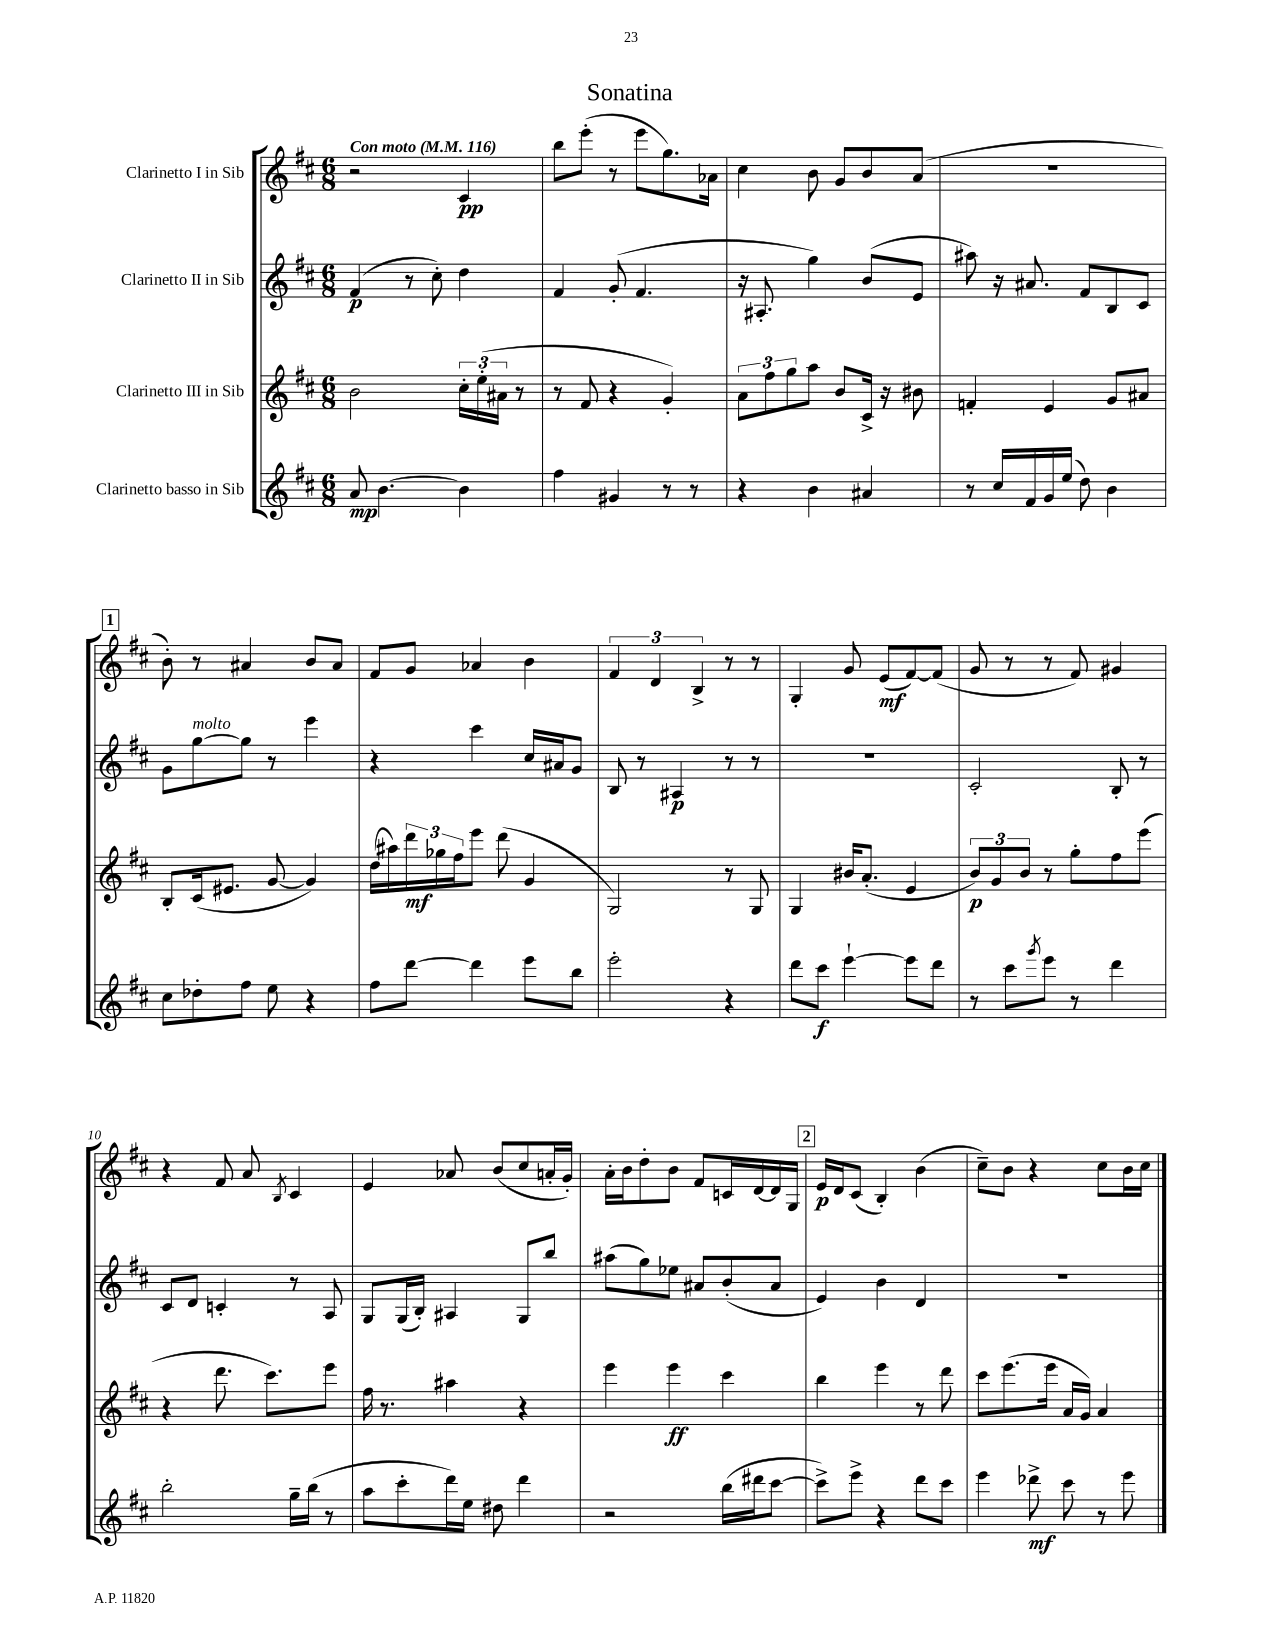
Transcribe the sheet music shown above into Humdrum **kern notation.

**kern	**dynam	**kern	**dynam	**kern	**dynam	**kern	**dynam
*part4	*part4	*part3	*part3	*part2	*part2	*part1	*part1
*staff4	*staff4	*staff3	*staff3	*staff2	*staff2	*staff1	*staff1
*I"Clarinetto basso in Sib	*	*I"Clarinetto III in Sib	*	*I"Clarinetto II in Sib	*	*I"Clarinetto I in Sib	*
*clefG2	*	*clefG2	*	*clefG2	*	*clefG2	*
*k[f#c#]	*	*k[f#c#]	*	*k[f#c#]	*	*k[f#c#]	*
*M6/8	*	*M6/8	*	*M6/8	*	*M6/8	*
*MM116	*	*MM116	*	*MM116	*	*MM116	*
=1	=1	=1	=1	=1	=1	=1	=1
!	!	!	!	!	!	!LO:TX:a:B:t=Con moto	!
8a/	mp	2b\	.	(4f#/	p	2r	.
[4.b\	.	.	.	.	.	.	.
.	.	.	.	8r	.	.	.
.	.	.	.	8cc#'\)	.	.	.
4b\]	.	24cc#'\LL	.	4dd\	.	4c#/	pp
.	.	(24ee'\	.	.	.	.	.
.	.	24a#X\JJ	.	.	.	.	.
.	.	8r	.	.	.	.	.
=2	=2	=2	=2	=2	=2	=2	=2
4ff#\	.	8r	.	4f#/	.	8bb\L	.
.	.	8f#/	.	.	.	(8eee'\J	.
4g#X/	.	4r	.	(8g'/	.	8r	.
.	.	.	.	4.f#/	.	8eee\L	.
8r	.	4g'/)	.	.	.	8.gg\)	.
8r	.	.	.	.	.	.	.
.	.	.	.	.	.	16a-X\Jk	.
=3	=3	=3	=3	=3	=3	=3	=3
4r	.	12a\L	.	16r	.	4cc#\	.
.	.	.	.	8.A#X'/	.	.	.
.	.	12ff#\	.	.	.	.	.
.	.	12gg\	.	.	.	.	.
4b\	.	8aa\J	.	4gg\)	.	8b\	.
.	.	8b/L	.	.	.	8g/L	.
4a#X/	.	16c#^/Jk	.	(8b/L	.	8b/	.
.	.	16r	.	.	.	.	.
.	.	8b#X\	.	8e/J	.	(8a/J	.
=4	=4	=4	=4	=4	=4	=4	=4
8r	.	4fn'/	.	8aa#X\)	.	2.r	.
16cc#/LL	.	.	.	16r	.	.	.
16f#/	.	.	.	8.a#X/	.	.	.
16g/	.	4e/	.	.	.	.	.
(16ee/JJ	.	.	.	.	.	.	.
8dd\)	.	.	.	8f#/L	.	.	.
4b\	.	8g/L	.	8B/	.	.	.
.	.	8a#X/J	.	8c#/J	.	.	.
!!LO:LB:g=z
!!LO:REH:place=s1:t=1
=5	=5	=5	=5	=5	=5	=5	=5
8cc#\L	.	8B'/L	.	8g\L	.	8b'\)	.
!	!	!	!	!LO:TX:a:i:t=molto	!	!	!
8dd-X'\	.	(16c#/k	.	[8gg\	.	8r	.
.	.	8.e#X/J	.	.	.	.	.
8ff#\J	.	.	.	8gg\J]	.	4a#X/	.
8ee\	.	[8g/	.	8r	.	.	.
4r	.	4g/])	.	4eee\	.	8b/L	.
.	.	.	.	.	.	8a#/J	.
=6	=6	=6	=6	=6	=6	=6	=6
8ff#\L	.	(16dd\LL	.	4r	.	8f#/L	.
.	.	16aa#X\)	.	.	.	.	.
[8ddd\J	.	24ddd\	mf	.	.	8g/J	.
.	.	24gg-X\	.	.	.	.	.
.	.	24ff#\J	.	.	.	.	.
4ddd\]	.	8eee\J	.	4ccc#\	.	4a-X/	.
.	.	(8ddd\	.	.	.	.	.
8eee\L	.	4g/	.	16cc#/LL	.	4b\	.
.	.	.	.	16a#X/J	.	.	.
8bb\J	.	.	.	8g/J	.	.	.
=7	=7	=7	=7	=7	=7	=7	=7
2eee'\	.	2G/)	.	8B/	.	6f#/	.
.	.	.	.	8r	.	.	.
.	.	.	.	.	.	6d/	.
.	.	.	.	4A#X/	p	.	.
.	.	.	.	.	.	6B^/	.
4r	.	8r	.	8r	.	8r	.
.	.	8G/	.	8r	.	8r	.
=8	=8	=8	=8	=8	=8	=8	=8
8ddd\L	.	4G/	.	2.r	.	4G'/	.
8ccc#\J	f	.	.	.	.	.	.
[4eee`\	.	16b#X/KL	.	.	.	8g/	.
.	.	(8.a'/J	.	.	.	.	.
.	.	.	.	.	.	(8e/L	mf
8eee\L]	.	4e/	.	.	.	[8f#/)	.
8ddd\J	.	.	.	.	.	(8f#/J]	.
=9	=9	=9	=9	=9	=9	=9	=9
8r	.	12b/L)	p	2c#'/	.	8g/	.
.	.	12g/	.	.	.	.	.
8ccc#\L	.	.	.	.	.	8r	.
.	.	12b/J	.	.	.	.	.
8qggg/	.	.	.	.	.	.	.
8eee\J	.	8r	.	.	.	8r	.
8r	.	8gg'\L	.	.	.	8f#/)	.
4ddd\	.	8ff#\	.	8B'/	.	4g#X/	.
.	.	(8eee\J	.	8r	.	.	.
!!LO:LB:g=z
=10	=10	=10	=10	=10	=10	=10	=10
2bb'\	.	4r	.	8c#/L	.	4r	.
.	.	.	.	8d/J	.	.	.
.	.	8.ddd\	.	4cn'/	.	8f#/	.
.	.	.	.	.	.	8a/	.
.	.	8.ccc#\L)	.	.	.	.	.
.	.	.	.	.	.	8qB/	.
16gg~\LL	.	.	.	8r	.	4c#/	.
(16bb\JJ	.	.	.	.	.	.	.
8r	.	8eee\J	.	8A/	.	.	.
=11	=11	=11	=11	=11	=11	=11	=11
8aa\L	.	16ff#\	.	8G/L	.	4e/	.
.	.	8.r	.	.	.	.	.
8ccc#'\	.	.	.	(16G/L	.	.	.
.	.	.	.	16B'/JJ)	.	.	.
16ddd\L)	.	4aa#X\	.	4A#X/	.	8a-X/	.
16ee\JJ	.	.	.	.	.	.	.
8dd#X\	.	.	.	.	.	(8b/L	.
4ddd\	.	4r	.	8G/L	.	8cc#/	.
.	.	.	.	8bb/J	.	16an'/L	.
.	.	.	.	.	.	16g'/JJ)	.
=12	=12	=12	=12	=12	=12	=12	=12
2r	.	4eee\	.	(8aa#X\L	.	16a'\LL	.
.	.	.	.	.	.	16b\J	.
.	.	.	.	8gg\)	.	8dd'\	.
.	.	4eee\	ff	8ee-X\J	.	8b\J	.
.	.	.	.	8a#X/L	.	8f#/L	.
(16bb\LL	.	4ccc#\	.	(8b'/	.	16cn/L	.
16ddd#X\J	.	.	.	.	.	[16d/	.
[8ccc#\J	.	.	.	8a#/J	.	16d/]	.
.	.	.	.	.	.	16G/JJ	.
!!LO:REH:place=s1:t=2
=13	=13	=13	=13	=13	=13	=13	=13
8ccc#^\L])	.	4bb\	.	4e/)	.	16e/LL	p
.	.	.	.	.	.	16d/J	.
8eee^\J	.	.	.	.	.	(8c#/J	.
4r	.	4eee\	.	4b\	.	4B'/)	.
8ddd\L	.	8r	.	4d/	.	(4b\	.
8ccc#\J	.	8ddd\	.	.	.	.	.
=14	=14	=14	=14	=14	=14	=14	=14
4eee\	.	8ccc#\L	.	2.r	.	8cc#~\L)	.
.	.	(8.eee\	.	.	.	8b\J	.
8ddd-X^\	mf	.	.	.	.	4r	.
.	.	16eee\Jk	.	.	.	.	.
8ccc#\	.	16a/LL	.	.	.	.	.
.	.	16g/JJ)	.	.	.	.	.
8r	.	4a/	.	.	.	8cc#\L	.
8eee\	.	.	.	.	.	16b\L	.
.	.	.	.	.	.	16cc#\JJ	.
==	==	==	==	==	==	==	==
*-	*-	*-	*-	*-	*-	*-	*-
